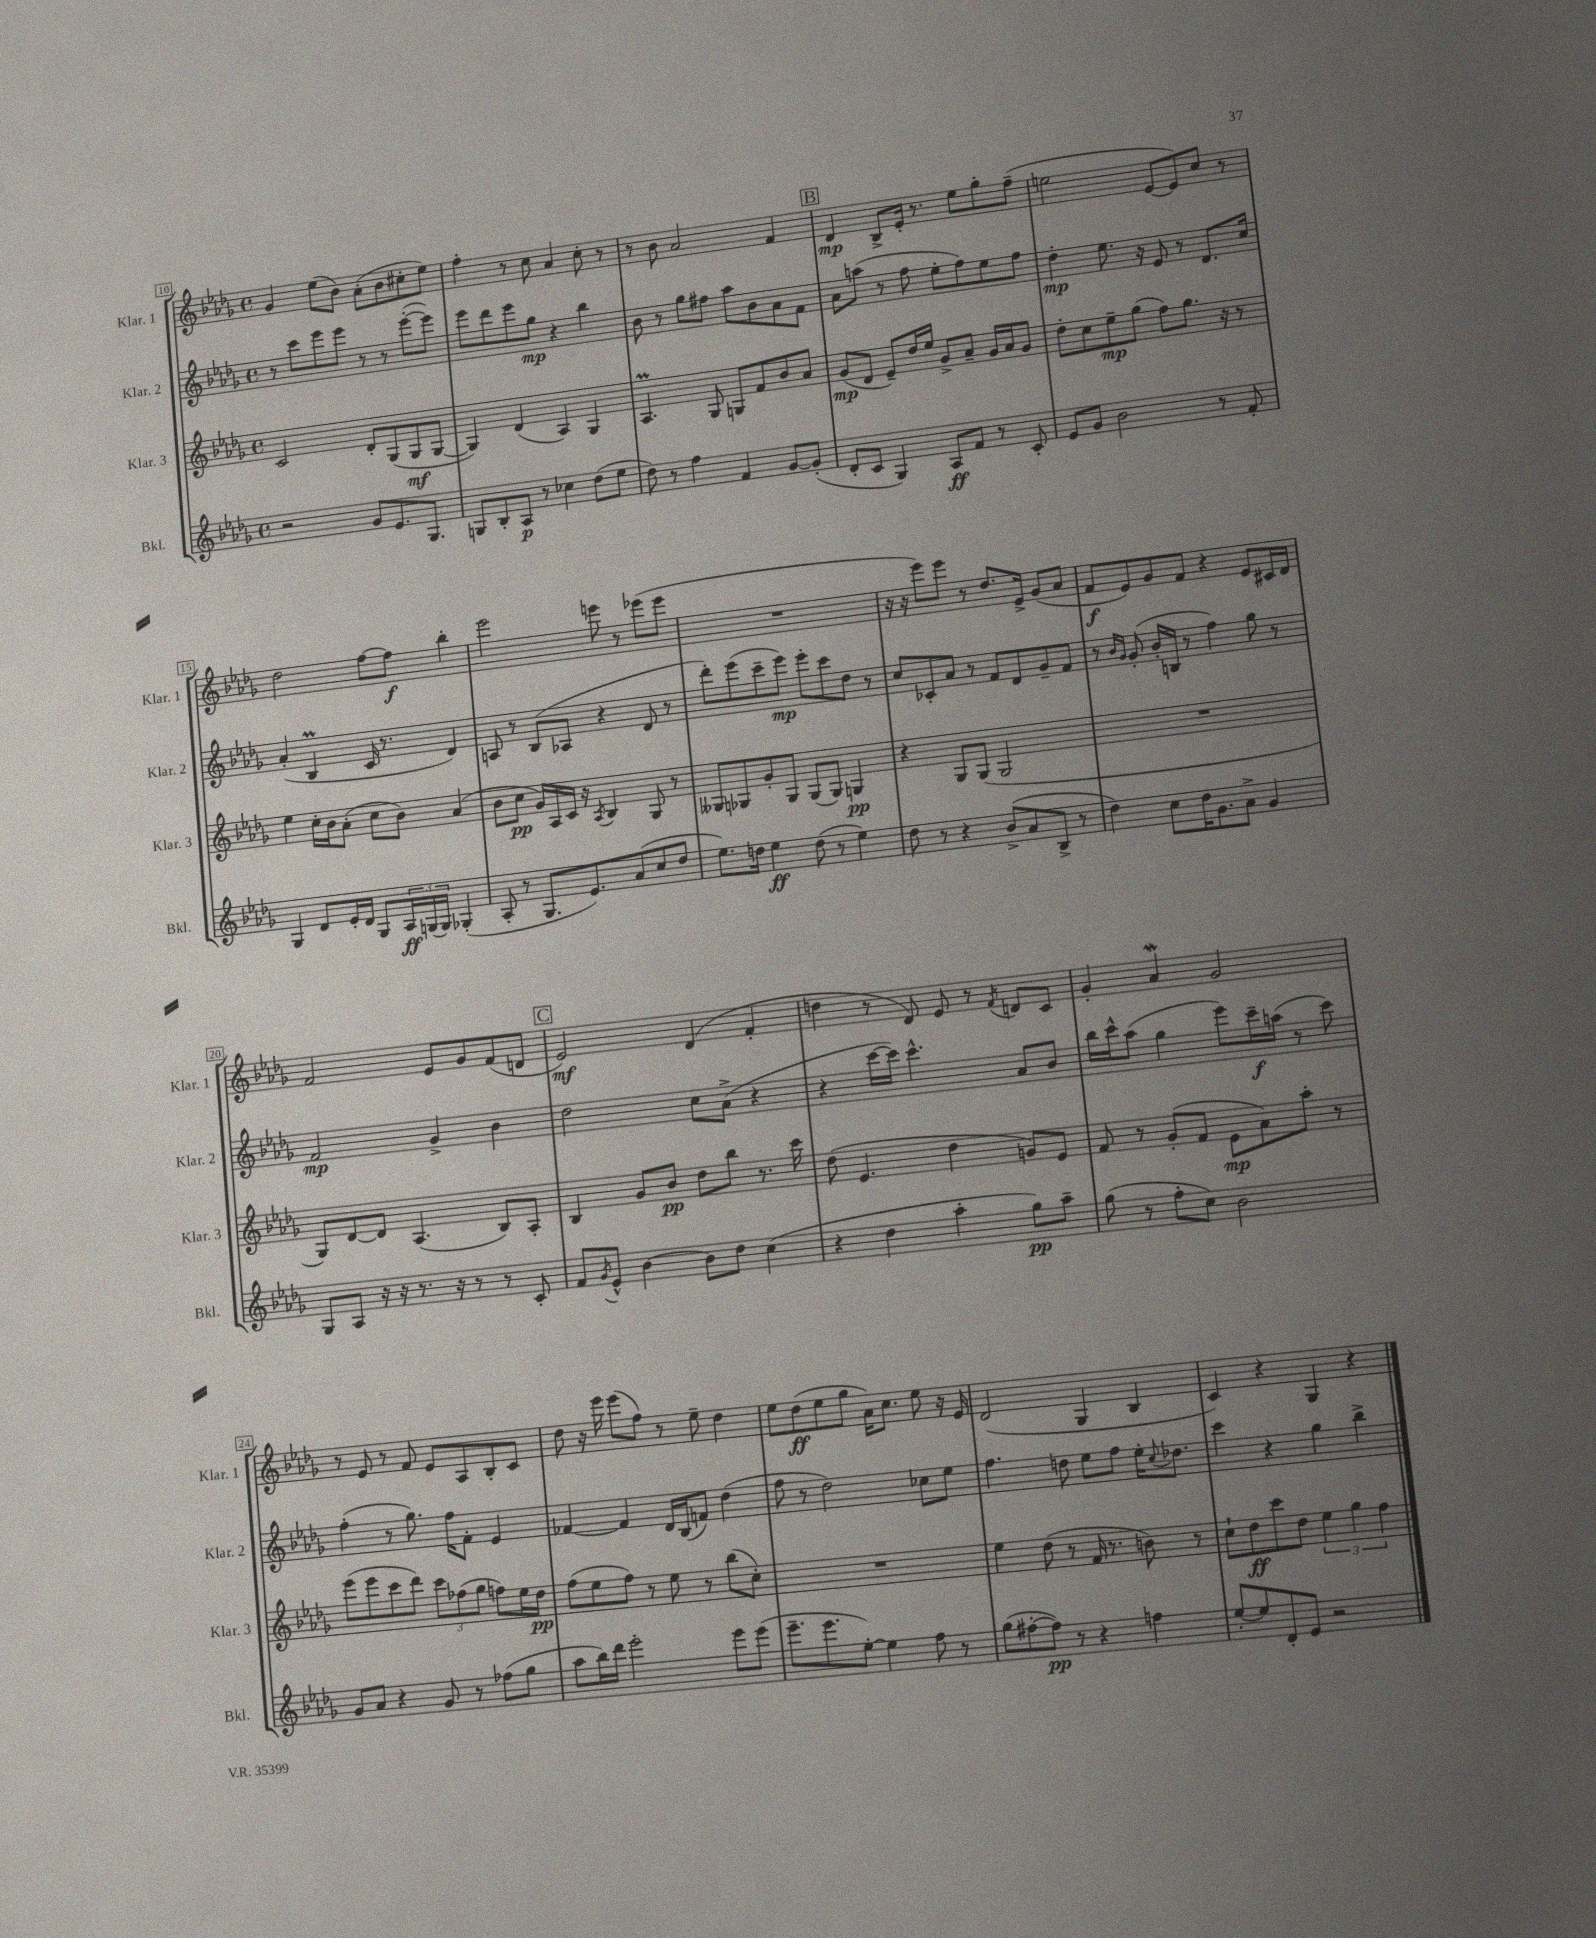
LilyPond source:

<<
\new StaffGroup <<
\new Staff = "s0" \with { instrumentName = "Klar. 1" shortInstrumentName = "Klar. 1" } {
    \clef treble \key des \major \defaultTimeSignature \time 4/4
    ges'4 ees''8( bes'8) aes'8-.( bes'8 cis''8-. ees''8) |
    f''4-. r8 c''8 aes'4 c''8-. r8 |
    r8 bes'8 aes'2 f'4 |
    \mark \markup { \box "B" } des'4\mp bes8-> ees'16-. r8. ees''8 ges''8-. f''8--( |
    e''2 ees'8~ ees'8) c''8 r8 |
    des''2 f''8~ f''8\f bes''4-. |
    ees'''2 e'''8 r8 ees'''8( ees'''8 |
    R1 |
    r16 r16 ees'''8) ees'''8 r8 des''8. ees'16-> ges'8( aes'8 |
    f'8\f ees'8) ges'8 f'8 r4 ees'8 cis'16 des'16 |
    f'2 ees'8 ges'8 f'8( d'8 |
    \mark \markup { \box "C" } ees'2\mf) des'4( f'4-. |
    d''4 r8 des'8) ees'8 r8 \acciaccatura { f'8 } d'8 c'8 |
    ges'4-. aes'4\mordent ges'2 |
    r8 ees'8 r8 f'8 ees'8 aes8 bes8-. c'8 |
    des''8 r16 ees'''16 ees'''8( f''8) r8 ees''8-- des''4 |
    ees''8 des''8\ff( ees''8 ges''8 aes'16) c''8. ees''8 r16 ees'16 |
    des'2( ges4 bes4 |
    c'4) r4 ges4 r4 \bar "|." |
}
\new Staff = "s1" \with { instrumentName = "Klar. 2" shortInstrumentName = "Klar. 2" } {
    \clef treble \key des \major \defaultTimeSignature \time 4/4
    r8 c'''8 ees'''8 ees'''8 r8 r8 ees'''8~-.( ees'''8) |
    ees'''8 des'''8 ees'''8 ges''8\mp r4 bes''4 |
    bes'8 r8 ges''8 fis''8 aes''8 bes'8 aes'8 f'8 |
    \mark \markup { \box "B" } aes'8 a''8( r8 f''8 ees''8-. f''8) ees''8 f''8 |
    des''4-.\mp ees''8. r16 ees'8 r8 des'8. c''16 |
    aes'4-.( bes4\prall c'16 r8. des'4) |
    a8 r8 bes8( aes8 r4 des'8 r8 |
    des'''8-.) ees'''8( c'''8-- ees'''8\mp) ees'''8-. c'''8 des''8 r8 |
    c''8 ces'8-. aes'8 r8 f'8 des'8 ges'8-- f'8 |
    r8 \grace { bes'16 ges'16 } ges'8-.( bes'16-. b16 r8 f''4) ges''8 r8 |
    f'2\mp ges'4-> bes'4 |
    \mark \markup { \box "C" } des''2 c''8 aes'8->( r4 |
    r4 c'''16~ c'''16) c'''4.-^ aes'8 bes'8 |
    bes''16 c'''16-^ aes''8( ges''4 ees'''8) c'''16--\f a''16( r8 c'''8) |
    f''4-.( r8 ges''8.) f''16 f'8-. ees'4 |
    fes'4~ fes'4 des'16 bes16( f'8) des''4( |
    f''8 r8 des''2) ces''8 ees''8 |
    f''4. d''8 ees''8 f''8 ees''16-. \appoggiatura { c''8 } des''8. |
    c'''4 r4 ges''4 bes''4-> \bar "|." |
}
\new Staff = "s2" \with { instrumentName = "Klar. 3" shortInstrumentName = "Klar. 3" } {
    \clef treble \key des \major \defaultTimeSignature \time 4/4
    c'2 des'8-. ges8( ges8\mf ges8~ |
    ges4) des'4( aes4) ges4 |
    aes4.\prall ges8 g8 f'8 bes'8 aes'8 |
    \mark \markup { \box "B" } ges'8\mp( des'8 ees'8--) des''16 ees''16 ges'8-> aes'8-- ges'16 aes'16 ges'8 |
    des''8-. c''8 ees''8--\mp ges''8( f''8) ges''8. r16 r8 |
    ees''4 c''16-. bes'16 aes'8-.( c''8 bes'8) aes'4( |
    bes'8 c''8\pp ges'16) aes16 c'16 r16 \acciaccatura { aes8 } bes4 ges8 r8 |
    geses8 ges8 ges'8-. ges8 ges8( ges8) g4\pp |
    r4 ges8 ges8( ges2 |
    R1 |
    ges8) des'8~ des'8 aes4.( bes8) aes8-. |
    \mark \markup { \box "C" } bes4 ges'8 bes'8\pp des''8 bes''8 r8. c'''16 |
    des''8( ees'4. des''4 g'8) ees'8 |
    f'8 r8 ges'8-.( f'8 ees'8\mp aes'8) aes''8-. r8 |
    ees'''8( ees'''8 c'''8 des'''8) \tuplet 3/2 { c'''8 fes''8( ges''8 } f''8) ees''16 des''16\pp |
    f''8( ees''8 f''8) r8 ees''8 r8 bes''8( c''8-.) |
    R1 |
    ees''4 des''8( r8 f'16 r8. b'8) r8 |
    c''8-! des''8\ff c'''8 des''8 \tuplet 3/2 { ees''4 ges''4 f''4 } \bar "|." |
}
\new Staff = "s3" \with { instrumentName = "Bkl." shortInstrumentName = "Bkl." } {
    \clef treble \key des \major \defaultTimeSignature \time 4/4
    r2 ges'8 ees'8. ges8. |
    g8 bes8-. aes8\p r8 ces''4 des''8( ees''8 |
    des''8) r8 f''4 f'4 ges'8~ ges'8-.( |
    \mark \markup { \box "B" } des'8-. c'8 ges4) aes8\ff f'8 r8 c'8-. |
    ees'8 ges'8 bes'2 r8 f'8-. |
    ges4 des'8 ees'16-. des'16 ges8 \tuplet 3/2 { aes16\ff g16( g16) } ges4-.( |
    aes8-. r8 ges8. ees'8.) aes'8( c''8 des''8 |
    ees''8.) d''16 ees''4\ff d''8( r8 ees''4) |
    des''8 r8 r4 bes'8->( aes'8 bes8-> r8 |
    des''4) c''8 des''16 ges'8. aes'8-> ges'4 |
    ges8 aes8 r16 r16 r8. r16 r8 r8 c'8-. |
    \mark \markup { \box "C" } f'8 \acciaccatura { ges'8 } ees'8-^ bes'4~ bes'8 des''8 c''4( |
    r4 des''4 aes''4-. ges''8\pp) aes''8-- |
    ges''8( r8 f''8-. c''8) bes'2 |
    ges'8 aes'8 r4 ges'8 r8 fes''8( ges''8 |
    aes''8 bes''16) des'''16 ees'''2-. ees'''8 ees'''8( |
    ees'''8.-- ees'''8. ees''8~-.) ees''4 f''8 r8 |
    ges''8( fis''8~-. fis''8\pp) r8 r4 f''4 |
    ees''8~-. ees''8 des'8-. ees'8 r2 \bar "|." |
}
>>
>>
\layout { \context { \Score currentBarNumber = #10 \override BarNumber.stencil = #(make-stencil-boxer 0.1 0.3 ly:text-interface::print) } }
